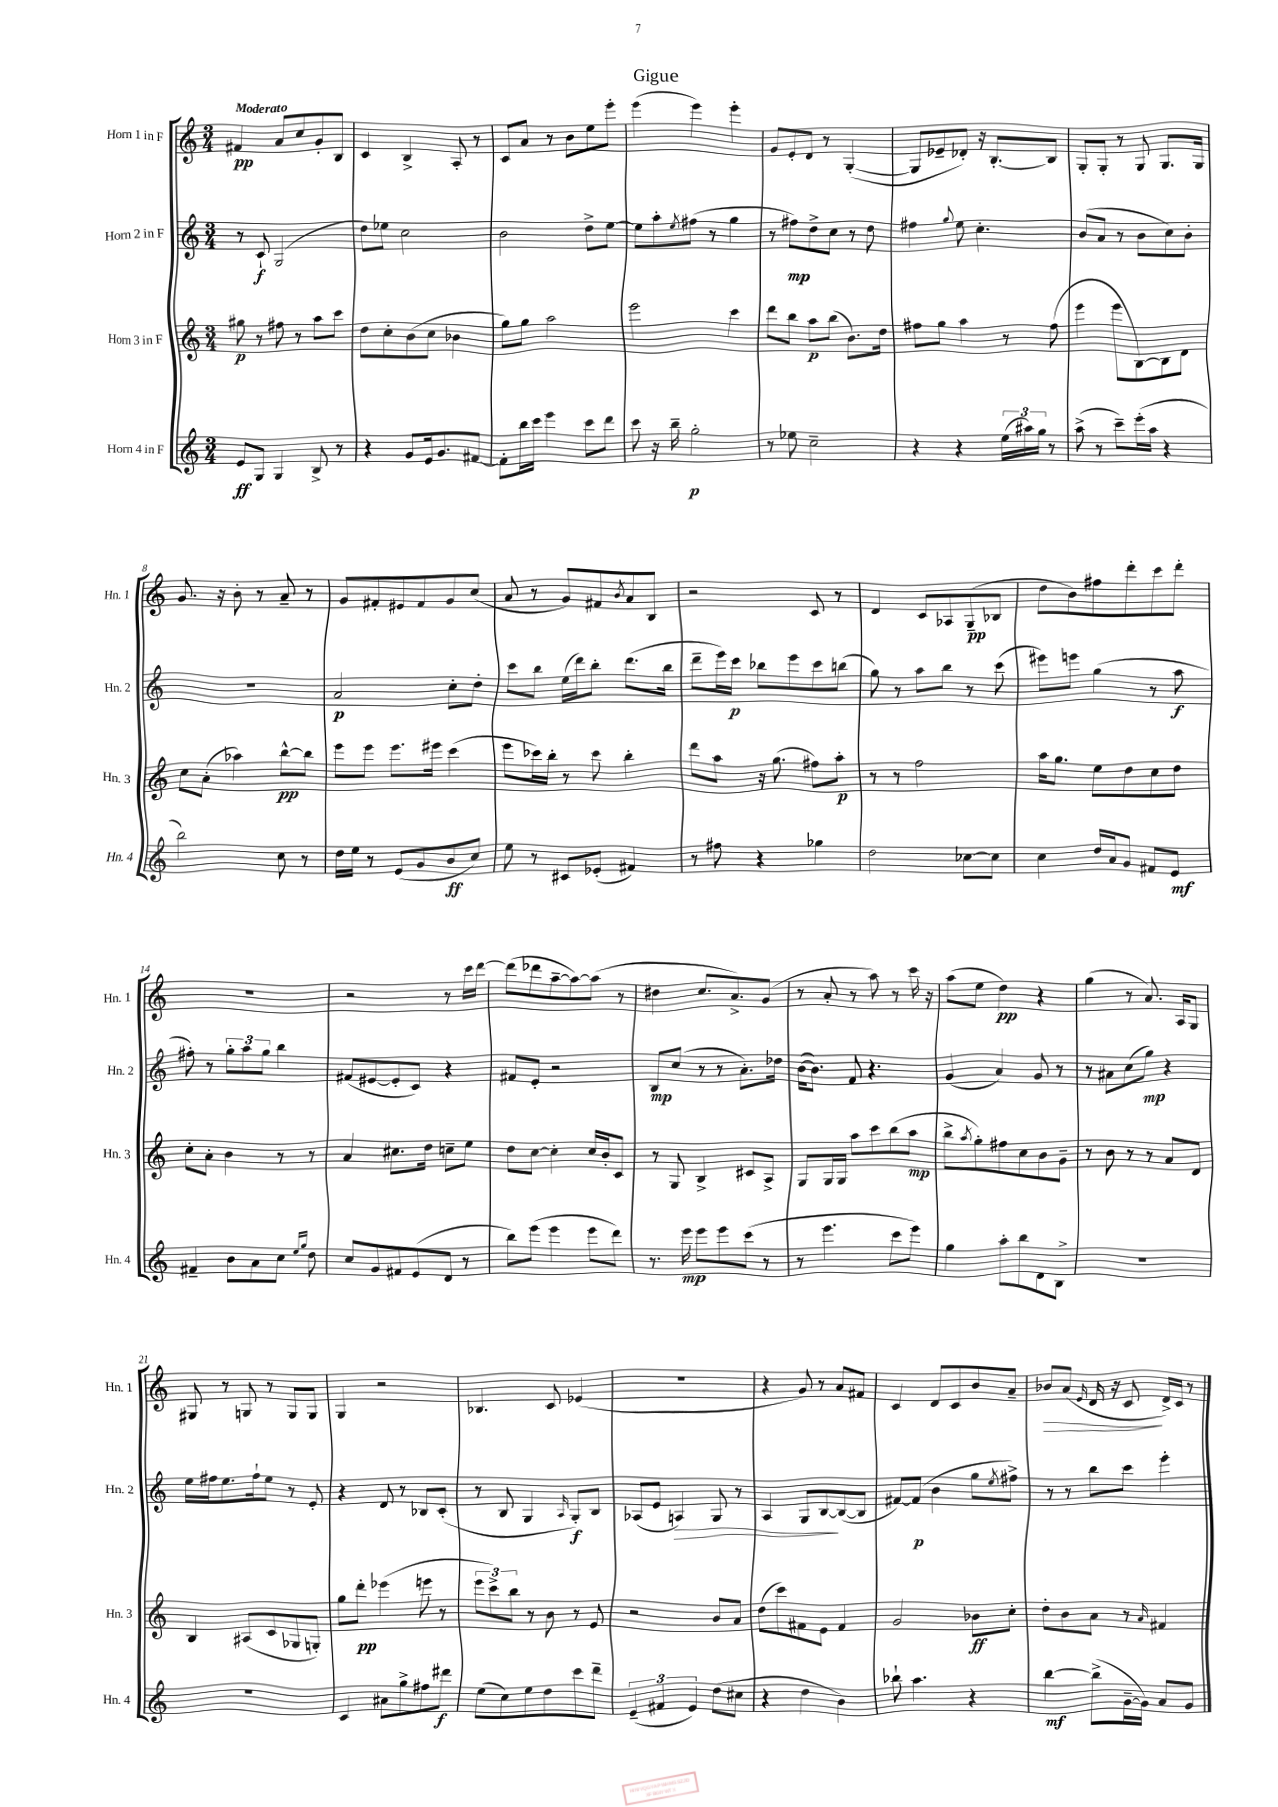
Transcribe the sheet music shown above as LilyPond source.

\header { title = "Gigue" }
<<
\new StaffGroup <<
\new Staff = "s0" \with { instrumentName = "Horn 1 in F" shortInstrumentName = "Hn. 1" } {
    \clef treble \key c \major \numericTimeSignature \time 3/4 \tempo "Moderato"
    fis'4\pp a'8 c''8 g'8-. b8 |
    c'4 b4-> a8-. r8 |
    c'8 a'8 r8 b'8 e''8 e'''8-. |
    e'''4( e'''4) e'''4-. |
    g'8 e'8-. d'8 r8 g4~-.( |
    g8 ees'8-- des'8-.) r16 b8.~-. b8 |
    g8-. g8-. r8 g8 g8. g16 |
    g'8. r16 b'8-. r8 a'8-- r8 |
    g'8 fis'8-. eis'8 fis'8 g'8 c''8( |
    a'8 r8 g'8) fis'8 \acciaccatura { b'8 } a'8 b8 |
    r2 c'8 r8 |
    d'4 c'8 aes8 g8--\pp( bes8 |
    d''8 b'8) fis''8 d'''8-. c'''8 d'''8-. |
    R2. |
    r2 r8 c'''16 d'''16~ |
    d'''8( des'''8 a''8~-- a''8~) a''8( r8 |
    dis''4 c''8. a'8.->) g'8( |
    r8 a'8-. r8 a''8) r8 c'''16 r16 |
    a''8( e''8 d''4\pp) r4 |
    g''4( r8 a'8.) a16 g8 |
    gis8 r8 g8 r8 g8 g8 |
    g4 r2 |
    bes4. c'8 ees'4( |
    R2. |
    r4 g'8) r8 a'8 fis'8 |
    c'4 d'8 c'8 b'8 a'8-- |
    bes'8\> a'8( \grace { e'16 } d'16 r16 c'8\! d'16->) c'16 r8 \bar "|." |
}
\new Staff = "s1" \with { instrumentName = "Horn 2 in F" shortInstrumentName = "Hn. 2" } {
    \clef treble \key c \major \numericTimeSignature \time 3/4
    r8 c'8-!\f g2( |
    d''8) ees''8 c''2 |
    b'2 d''8-> e''8~ |
    e''8 a''8-. \acciaccatura { e''8 } fis''8( r8 g''4 |
    r8 fis''8\mp) d''8-> c''8 r8 d''8 |
    fis''4 \appoggiatura { g''8 } e''8 c''4.-. |
    b'8( a'8 r8 b'8 c''8) b'8-. |
    R2. |
    a'2\p c''8-. d''8-. |
    c'''8 b''8 e''16( d'''16) b''8-. d'''8.( b''16 |
    d'''8-- e'''16) c'''16\p bes''8 e'''8 c'''8 b''8( |
    g''8) r8 a''8 b''8 r8 c'''8( |
    eis'''8) e'''8 g''4( r8 a''8\f |
    fis''8-.) r8 \tuplet 3/2 { g''8-. a''8 g''8 } b''4 |
    fis'8( eis'8~ eis'8-. c'8) r4 |
    fis'8 e'8-. r2 |
    b8\mp c''8( r8 r8 a'8.-.) des''16 |
    b'16~( b'8.) f'8 r4. |
    g'4( a'4) g'8 r8 |
    r8 ais'8 c''8( g''8\mp) r4 |
    e''16 fis''16 e''8. fis''16-! e''8 r8 e'8-. |
    r4 d'8 r8 bes8 c'8-.( |
    r8 b8 g4 \grace { a16 } g8-.\f) b8 |
    aes8( e'8 a4\>) g8 r8 |
    a4 g8 b8~\! b8~( b8 |
    fis'8~) fis'8\p( b'4 g''8 \acciaccatura { e''8 } fis''8->) |
    r8 r8 b''8 c'''8 e'''4-. \bar "|." |
}
\new Staff = "s2" \with { instrumentName = "Horn 3 in F" shortInstrumentName = "Hn. 3" } {
    \clef treble \key c \major \numericTimeSignature \time 3/4
    gis''8\p r8 fis''8 r8 a''8 c'''8 |
    d''8 c''8-. b'8( c''8 bes'4 |
    g''8) g''8 a''2 |
    e'''2 c'''4 |
    d'''8 b''8 a''8\p b''8( b'8.) d''16 |
    fis''8 g''8 a''4 r8 fis''8( |
    e'''4 e'''8 b8~) b8 d'8 |
    c''8 a'8-.( aes''4) b''8~-^\pp b''8 |
    e'''8 e'''8 e'''8. eis'''16 c'''4( |
    e'''8 ces'''16) b''16-. r8 ces'''8 b''4-. |
    d'''8 a''8 r16 g''8.( fis''8) a''8-.\p |
    r8 r8 f''2 |
    a''16 g''8. e''8 d''8 c''8 d''8 |
    c''8-. a'8-. b'4 r8 r8 |
    a'4 cis''8. d''16 c''8-- e''8 |
    d''8 c''8~ c''4-. c''16 b'16-. c'8 |
    r8 g8 b4-> cis'8 a8-> |
    g8 g16 g16 a''8 c'''8 b''8( a''8\mp |
    b''8-> \acciaccatura { a''8 } g''8-.) fis''8 c''8 b'8 g'8-- |
    r8 b'8 r8 r8 a'8 d'8 |
    b4 ais8( c'8 ges8 g8-.) |
    g''8 d'''8-.\pp ees'''4( e'''8 r8 |
    \tuplet 3/2 { e'''8 c'''8->) b''8 } r8 b'8 r8 e'8 |
    r2 b'8 a'8 |
    d''8( c'''8) fis'8 e'8 fis'4 |
    g'2 bes'8\ff c''8-. |
    d''8-. b'8 a'8 r8 \grace { a'16 } fis'4 \bar "|." |
}
\new Staff = "s3" \with { instrumentName = "Horn 4 in F" shortInstrumentName = "Hn. 4" } {
    \clef treble \key c \major \numericTimeSignature \time 3/4
    e'8\ff g8 g4 b8-> r8 |
    r4 g'8 e'16 g'8. fis'8~ |
    fis'8-. b''16 c'''16 e'''4 c'''8 d'''8 |
    c'''8 r16 b''16-- g''2-.\p |
    r8 ees''8 c''2-- |
    r4 r4 \tuplet 3/2 { e''16( ais''16) g''16 } r8 |
    a''8->( r8 c'''8--) e'''16-.( a''16 r4 |
    b''2) c''8 r8 |
    d''16 e''16 r8 e'8( g'8 b'8\ff c''8) |
    e''8 r8 cis'8 ees'8-.( fis'4) |
    r8 fis''8 r4 ges''4 |
    d''2 ces''8~ ces''8 |
    c''4 d''16 a'16 g'8 fis'8 e'8\mf |
    fis'4-- b'8 a'8 c''8 \grace { e''16 g''16 } d''8 |
    c''8 g'8 fis'8 e'8( d'8 r8 |
    b''8) e'''8( e'''4 e'''8 d'''8) |
    r8. e'''16\mp e'''8 e'''8 c'''8( r8 |
    r8 e'''4. c'''8 e'''8) |
    g''4 a''8-. b''8 d'8 b8-> |
    R2. |
    R2. |
    c'4 ais'8 g''8-> fis''8 dis'''8\f |
    e''8( c''8) e''8 d''8 c'''8 d'''8-- |
    \tuplet 3/2 { e'4--( fis'4 e'4) } d''8( cis''8 |
    r4 d''4 b'4) |
    bes''8-! a''4. r4 |
    b''4~\mf b''8->( g'16~-- g'16) a'8 g'8 \bar "|." |
}
>>
>>
